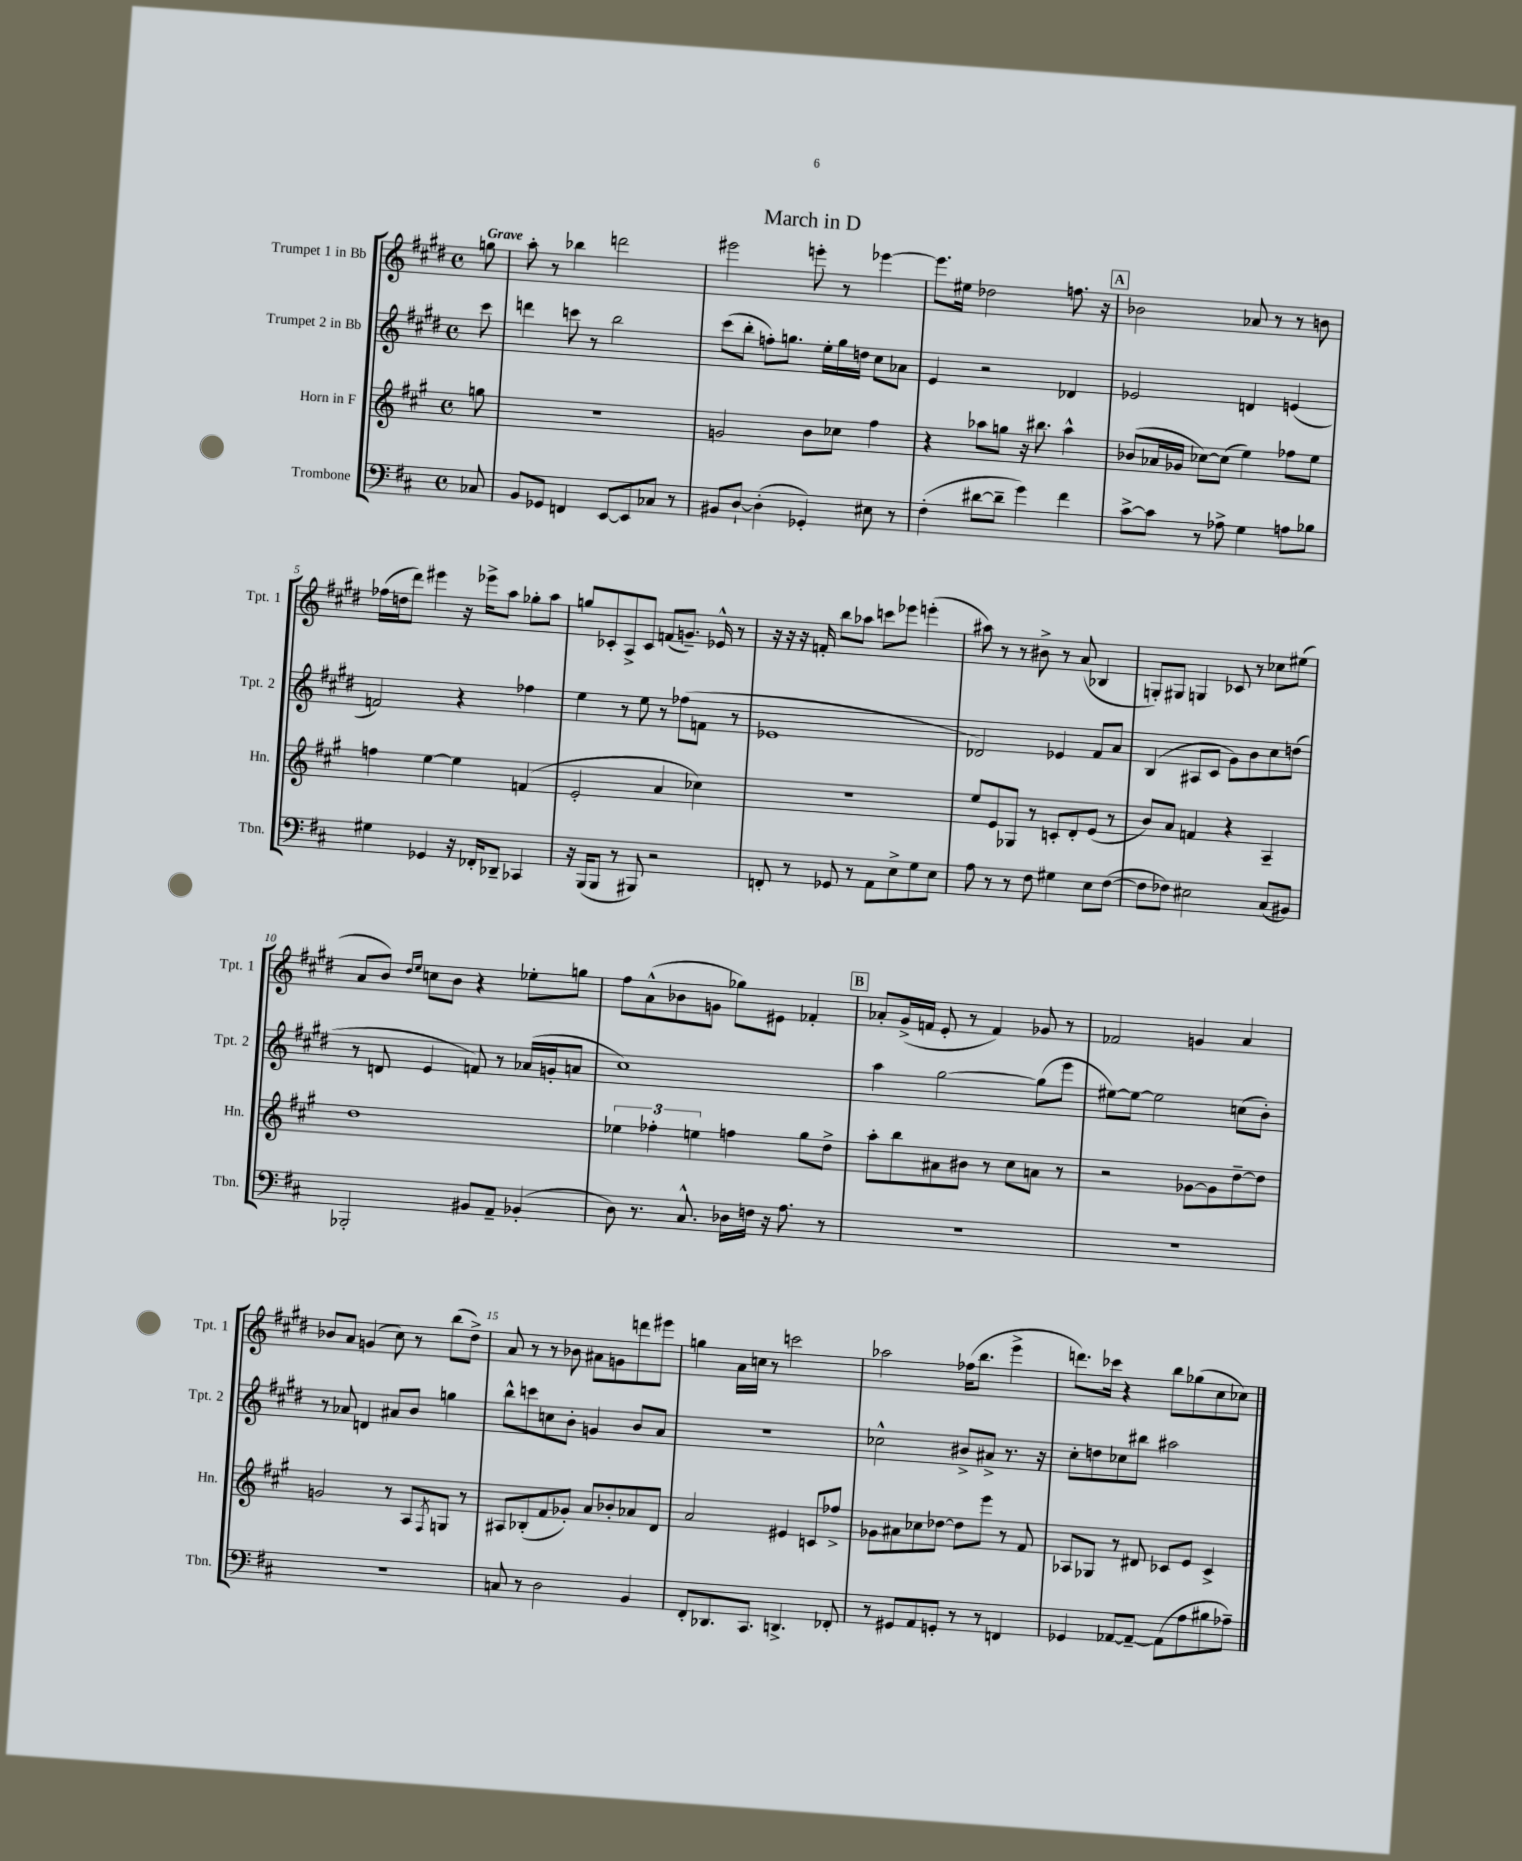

**kern	**kern	**kern	**kern
*staff4	*staff3	*staff2	*staff1
*clefF4	*clefG2	*clefG2	*clefG2
*k[f#c#]	*k[f#c#g#]	*k[f#c#g#d#]	*k[f#c#g#d#]
*M4/4	*M4/4	*M4/4	*M4/4
*met(c)	*met(c)	*met(c)	*met(c)
8C-	8gg	8ccc#	8gg
=	=	=	=
8BB	1r	4ddd	8aa'
8GG-	.	.	8r
4FF	.	8ccc	4bb-
.	.	8r	.
[8EE	.	2bb	2ddd
8EE]	.	.	.
8C-	.	.	.
8r	.	.	.
=	=	=	=
8BB#	2g	(8ccc#	2eee#
[8D`	.	8bb'	.
(4D']	.	8ff')	.
.	.	8.gg	.
4GG-')	8b	.	8eee'
.	.	16ee'	.
.	8cc-	16gg	8r
.	.	16dd	.
8E#	4ff#	8cc#	[4eee-
8r	.	8a-	.
=	=	=	=
(4F#'	4r	4e	8.eee-]
.	.	.	16ee#
[8d#	8aa-	2r	2dd-
8d#~]	8gg	.	.
4g)	16r	.	.
.	8.bb#	.	.
4f#	4aa-^^	4d-	8.ff
.	.	.	16r
=	=	=	=
[8c#^	(8b-	2e-	2b-
8c#]	16a-	.	.
.	16g-	.	.
8r	[8cc-)	.	.
8A-^	(8cc-]	.	.
4G	4ee)	4d	8a-
.	.	.	8r
8A	8ff-	(4e	8r
8B-	8ee	.	8b
=	=	=	=
4G#	4ff	2f)	(16ff-
.	.	.	16dd
.	.	.	8ddd#)
4GG-	[4ee	.	4eee#
16r	4ee]	4r	16r
16FF-'	.	.	16eee-^
8DD-~	.	.	8aa
4CC-	(4f	4ff-	8gg-'
.	.	.	8aa
=	=	=	=
16r	2e'	4ee	8gg
(16BBB	.	.	.
8BBB	.	.	8c-'
8r	.	8r	8A^
8BBB#)	.	8ee	8c-
2r	4a	8r	(8f
.	.	(8ff-	8.g~)
.	4cc-)	8f	.
.	.	.	16e-^^
.	.	8r	8r
=	=	=	=
8FF'	1r	1e-	16r
.	.	.	16r
8r	.	.	16r
.	.	.	16f'
8GG-	.	.	8bb
8r	.	.	8aa-
8AA	.	.	8ccc
8E^	.	.	8eee-
8G	.	.	(4eee'
8E	.	.	.
=	=	=	=
8A	8ee	2d-)	8aa#)
8r	8e	.	8r
8r	8G-	.	8r
8F#	8r	.	8b#^
4G#	8c'	4e-	8r
.	8d'	.	(8a
8E	(8e	8f#	4B-
([8F#	8r	8a	.
=	=	=	=
8F#]	8b)	(4B	8G')
8F-)	8a	.	8G#
2E#	4f	8A#	4G
.	.	8c#	.
.	4r	8g#)	8c-
.	.	8b	8r
(8C#	4A~	8cc#	8cc-
8BB#)	.	(8dd	(8ee#
=	=	=	=
2BBB-'	1dd	8r	8a
.	.	8d	8b)
.	.	.	16qqdd#
.	.	.	16qqee
.	.	4e	8cc
.	.	.	8b
8BB#	.	8f)	4r
8AA~	.	8r	.
(4BB-'	.	(16a-	8ee-'
.	.	16g'	.
.	.	8a	8gg
=	=	=	=
8D)	6ee-	1cc#)	8ff#
8.r	.	.	(8a^^
.	6ff-'	.	.
.	.	.	8b-
8.C#^^	.	.	.
.	6ee	.	.
.	.	.	8g
16D-	4ff	.	8gg-)
16F	.	.	.
16r	.	.	8e#
8.A	.	.	.
.	8gg#	.	4f-'
8r	8dd^	.	.
=	=	=	=
1r	8aa'	4aa	8a-'
.	8bb	.	(16g#^
.	.	.	16f
.	8a#	[2gg#	8e'
.	8b#	.	8r
.	8r	.	4f)
.	8cc#	.	.
.	8a	(8gg#]	8g-
.	8r	8eee	8r
=	=	=	=
1r	2r	[8ee#)	2f-
.	.	8ee#_	.
.	.	2ee#]	.
.	[8g-	.	4g
.	8g-]	.	.
.	[8dd~	(8cc	4a
.	8dd]	8b')	.
=	=	=	=
1r	2g	8r	8b-
.	.	8a-	8a
.	.	4d	(4g
.	8r	8a#	8cc#)
.	8A	8b	8r
.	8qF#	.	.
.	8G	4gg	(8bb
.	8r	.	8dd#^)
=	=	=	=
8C	8A#	8bb^^	8a
8r	(8B-'	8ccc	8r
2D	8f#	8cc	8r
.	8g-')	8b'	8b-
.	8a	4g	8a#
.	8b-'	.	8g
4BB	8a-	8b	8ddd
.	8d	8a	8eee#
=	=	=	=
8FF#'	2a	1r	4gg
8.DD-	.	.	.
.	.	.	16a
8.CC#	.	.	16cc
.	.	.	8r
4.DD^	4e#	.	2ccc
.	8c	.	.
8FF-'	8ff-^	.	.
=	=	=	=
8r	8g-	2cc-^^	2aa-
8GG#	8a#	.	.
8AA	8cc-	.	.
8GG'	[8dd-	.	.
8r	8dd-]	8b#^	(16ff-
.	.	.	8.bb
8r	8eee	8a#^	.
4FF	8r	8.r	4eee^
.	8f#	.	.
.	.	16r	.
=	=	=	=
4GG-	8A-	8cc#'	8.ddd)
.	8G-	8dd	.
.	.	.	16ccc-
[8AA-	8r	8cc-	4r
8AA-~_	8d#	8bb#	.
(8AA-]	8c-	2aa#	8bb
8A	8e	.	(8gg-
8B#	4c-^	.	8cc#
8A-~)	.	.	8cc-)
==	==	==	==
*-	*-	*-	*-
